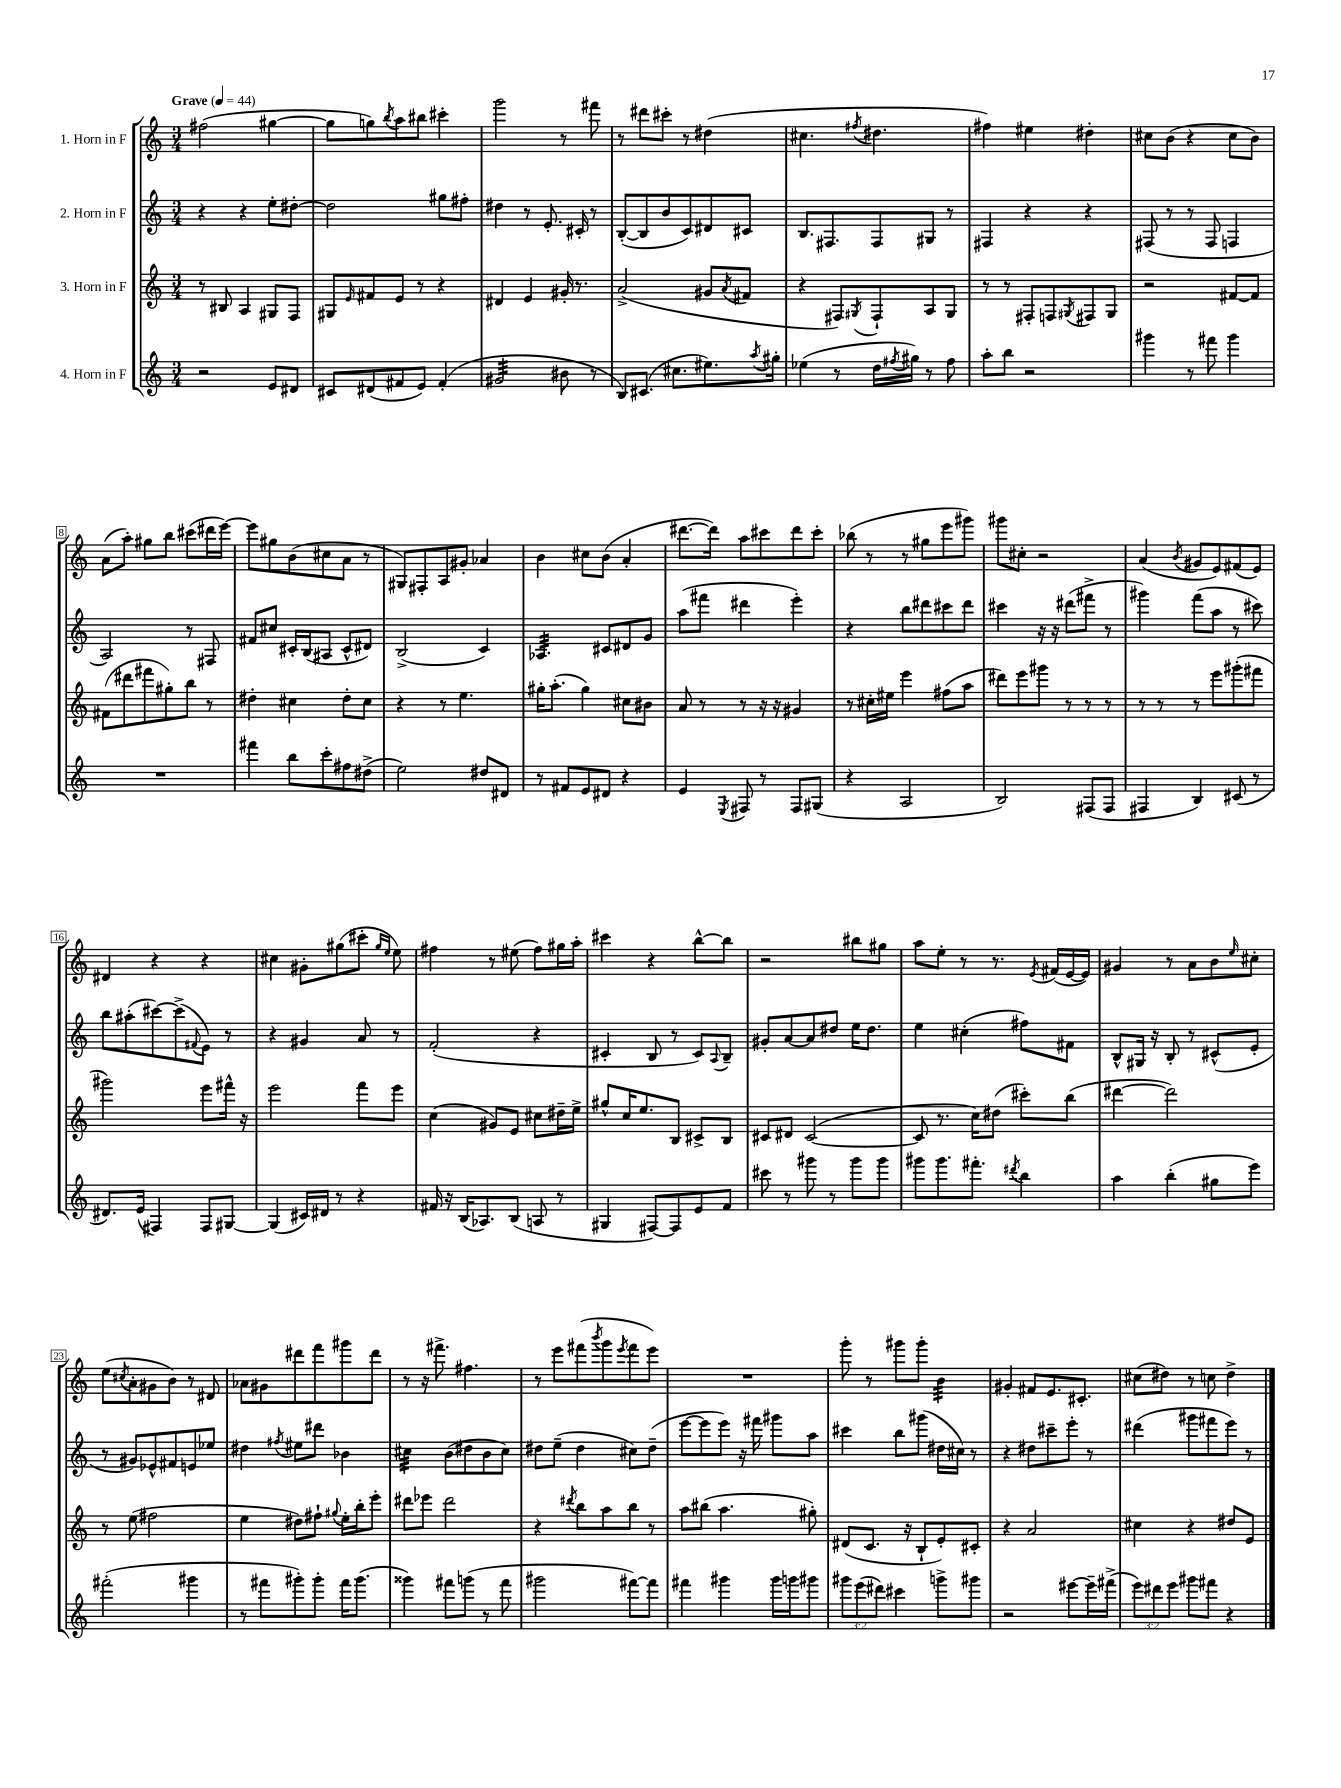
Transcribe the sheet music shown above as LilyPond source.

<<
\new StaffGroup <<
\new Staff = "s0" \with { instrumentName = "1. Horn in F" } {
    \clef treble \key c \major \numericTimeSignature \time 3/4 \tempo "Grave" 4 = 44
    fis''2( gis''4~ |
    gis''8 g''8) \acciaccatura { b''8 } a''8 bis''8 cis'''4-. |
    g'''2 r8 fis'''8 |
    r8 dis'''8 cis'''8-. r8 dis''4( |
    cis''4. \acciaccatura { fis''8 } dis''4. |
    fis''4) eis''4 dis''4-. |
    cis''8 b'8( r4 cis''8 b'8) |
    a'8( a''8-.) gis''8 b''8 cis'''8( dis'''16 e'''16~) |
    e'''8 gis''8 b'8( cis''8 a'8 r8 |
    gis8) fis8-. a8 gis'8-. aes'4 |
    b'4 cis''8 b'8( a'4-. |
    dis'''8.~ dis'''16) a''8 cis'''8 dis'''8 cis'''8-. |
    bes''8( r8 r8 gis''8 e'''8 gis'''8) |
    gis'''8 cis''8-. r2 |
    a'4( \acciaccatura { b'8 } gis'8 e'8) fis'8( e'8) |
    dis'4 r4 r4 |
    cis''4 gis'8-. gis''8( cis'''8-. \grace { gis''16 e''16 } e''8) |
    fis''4 r8 eis''8( fis''8) gis''16 a''16-. |
    cis'''4 r4 b''8~-^ b''8 |
    r2 bis''8 gis''8 |
    a''8 e''8-. r8 r8. \acciaccatura { e'8 } fis'16( e'16~ e'16) |
    gis'4 r8 a'8 b'8 \grace { e''16 } cis''8-. |
    e''8( \acciaccatura { cis''8 } a'8-. gis'8 b'8) r8 dis'8 |
    aes'8 gis'8 dis'''8 f'''8 gis'''8 dis'''8 |
    r8 r16 fis'''8.-> fis''4. |
    r8 e'''8 fis'''8( \acciaccatura { b'''8 } g'''8 \acciaccatura { e'''8 } fis'''8 e'''8) |
    R2. |
    g'''8-. r8 gis'''8 gis'''8-. b'4:32 |
    gis'4-. fis'8 e'8. cis'8.-. |
    cis''8( dis''8) r8 c''8 dis''4-> \bar "|." |
}
\new Staff = "s1" \with { instrumentName = "2. Horn in F" } {
    \clef treble \key c \major \numericTimeSignature \time 3/4
    r4 r4 e''8-. dis''8~-. |
    dis''2 gis''8 fis''8-. |
    dis''4 r8 e'8.-. cis'16-. r8 |
    b8~-.( b8 b'8 c'8) dis'8 cis'8 |
    b8. fis8. fis8 gis8 r8 |
    fis4 r4 r4 |
    fis8( r8 r8 fis8 f4 |
    a2) r8 fis8 |
    fis'8 cis''8 cis'16-. b16( ais8 cis'8-^ dis'8) |
    b2->( c'4) |
    aes4.:32 cis'8 dis'8 g'8 |
    a''8( fis'''8 dis'''4 e'''4-.) |
    r4 b''8 dis'''8 cis'''8 dis'''8 |
    cis'''4 r16 r16 dis'''8( fis'''8-> r8 |
    gis'''4) f'''8( a''8 r8 cis'''8) |
    b''8 ais''8-.( cis'''8~) cis'''8->( \appoggiatura { fis'8 } e'8) r8 |
    r4 gis'4 a'8 r8 |
    f'2-.( r4 |
    cis'4-. b8 r8 cis'8) \appoggiatura { a8 } b8-- |
    gis'8-. a'8~ a'8 dis''8 e''16 dis''8. |
    e''4 cis''4-.( fis''8) fis'8 |
    b8-^ gis16 r16 b8-. r8 cis'8-^( e'8-. |
    r8 gis'8) ees'8-^ fis'8 e'8 ees''8 |
    dis''4 \acciaccatura { fis''8 } eis''8 dis'''8 bes'4 |
    cis''4:32 b'8( dis''8 b'8 cis''8) |
    dis''8 e''8--( dis''4 cis''8) dis''8--( |
    e'''8~ e'''8 e'''8) r16 fis'''16 gis'''8 a''8 |
    cis'''4 b''8 gis'''8( dis''16 cis''16) r8 |
    r4 dis''8 cis'''8-- e'''8-. r8 |
    dis'''4( gis'''8 fis'''8 e'''8) r8 \bar "|." |
}
\new Staff = "s2" \with { instrumentName = "3. Horn in F" } {
    \clef treble \key c \major \numericTimeSignature \time 3/4
    r8 bis8 a4 gis8 f8 |
    gis8 \grace { e'16 } fis'8 e'8 r8 r4 |
    dis'4 e'4 gis'16-. r8. |
    a'2->( gis'8 \acciaccatura { a'8 } fis'8 |
    r4 fis8) \acciaccatura { gis8 } fis8-! a8 gis8 |
    r8 r8 fis8-. f8 \acciaccatura { gis8 } fis8 gis8 |
    r2 fis'8~ fis'8 |
    fis'8( dis'''8 fis'''8 gis''8-.) b''8 r8 |
    dis''4-. cis''4 dis''8-. cis''8 |
    r4 r8 e''4. |
    gis''16-. a''8.-.( gis''4) cis''8 bis'8 |
    a'8 r8 r8 r16 r16 gis'4 |
    r8 cis''16-. eis''16 e'''4 fis''8( a''8 |
    dis'''8) e'''8 gis'''8 r8 r8 r8 |
    r8 r8 r8 e'''8 gis'''8-.( fis'''8 |
    gis'''2) e'''8 fis'''16-^ r16 |
    e'''2 f'''8 e'''8 |
    c''4( gis'8) e'8 cis''8 dis''16-- e''16-> |
    gis''8-^ c''16 e''8. b8 cis'8-> b8 |
    cis'8 dis'8 cis'2~( |
    cis'8 r8. c''16) dis''8( cis'''8-.) b''8( |
    dis'''4~ dis'''2) |
    r8 e''8( fis''2 |
    e''4 dis''8) fis''8-! \appoggiatura { gis''8 } e''16-. b''16-. e'''8-. |
    dis'''8 ees'''8 dis'''2 |
    r4 \acciaccatura { dis'''8 } b''8 a''8 b''8 r8 |
    a''8 bis''8( a''4. gis''8-.) |
    dis'8( c'8. r16 b8-! e'8-.) cis'8-. |
    r4 a'2 |
    cis''4 r4 dis''8 e'8 \bar "|." |
}
\new Staff = "s3" \with { instrumentName = "4. Horn in F" } {
    \clef treble \key c \major \numericTimeSignature \time 3/4 \override Staff.TupletNumber.text = #tuplet-number::calc-fraction-text
    r2 e'8 dis'8 |
    cis'8 dis'8( fis'8 e'8) fis'4-.( |
    gis'2:32 bis'8 r8 |
    b8) cis'8.( cis''8. eis''8.) \acciaccatura { a''8 } gis''16-. |
    ees''4( r8 d''16 \acciaccatura { fis''8 } gis''16) r8 fis''8 |
    a''8-. b''8 r2 |
    gis'''4 r8 fis'''8 gis'''4 |
    R2. |
    fis'''4 b''8 c'''8-. fis''8 dis''8->( |
    e''2) dis''8 dis'8 |
    r8 fis'8 e'8 dis'8 r4 |
    e'4 \acciaccatura { e8 } fis8 r8 fis8 gis8( |
    r4 a2 |
    b2) fis8( fis8 |
    fis4 b4) cis'8( r8 |
    dis'8.) e'16( fis4) fis8 gis8~ |
    gis4( cis'16) dis'16 r8 r4 |
    fis'16 r16 b16( aes8.) b8( a8 r8 |
    gis4 fis8~) fis8 e'8 f'8 |
    cis'''8 r8 gis'''8 r8 gis'''8 gis'''8 |
    gis'''8 gis'''8. fis'''8.-. \acciaccatura { dis'''8 } b''4 |
    a''4 b''4-.( gis''8 e'''8) |
    fis'''2-.( gis'''4 |
    r8 fis'''8 gis'''8-.) gis'''8-. fis'''16 gis'''8.( |
    gisis'''4) fis'''8 g'''8( r8 fis'''8 |
    gis'''2 fis'''8~) fis'''8 |
    fis'''4 gis'''4 gis'''16 g'''16 gis'''8 |
    \tuplet 3/2 { gis'''8 e'''8( dis'''8) } cis'''4 g'''8-> gis'''8 |
    r2 eis'''8~ eis'''16-- fis'''16->( |
    \tuplet 3/2 { e'''8) dis'''8 e'''8 } gis'''8 fis'''8 r4 \bar "|." |
}
>>
>>
\layout { \context { \Score \override BarNumber.stencil = #(make-stencil-boxer 0.1 0.3 ly:text-interface::print) } }
